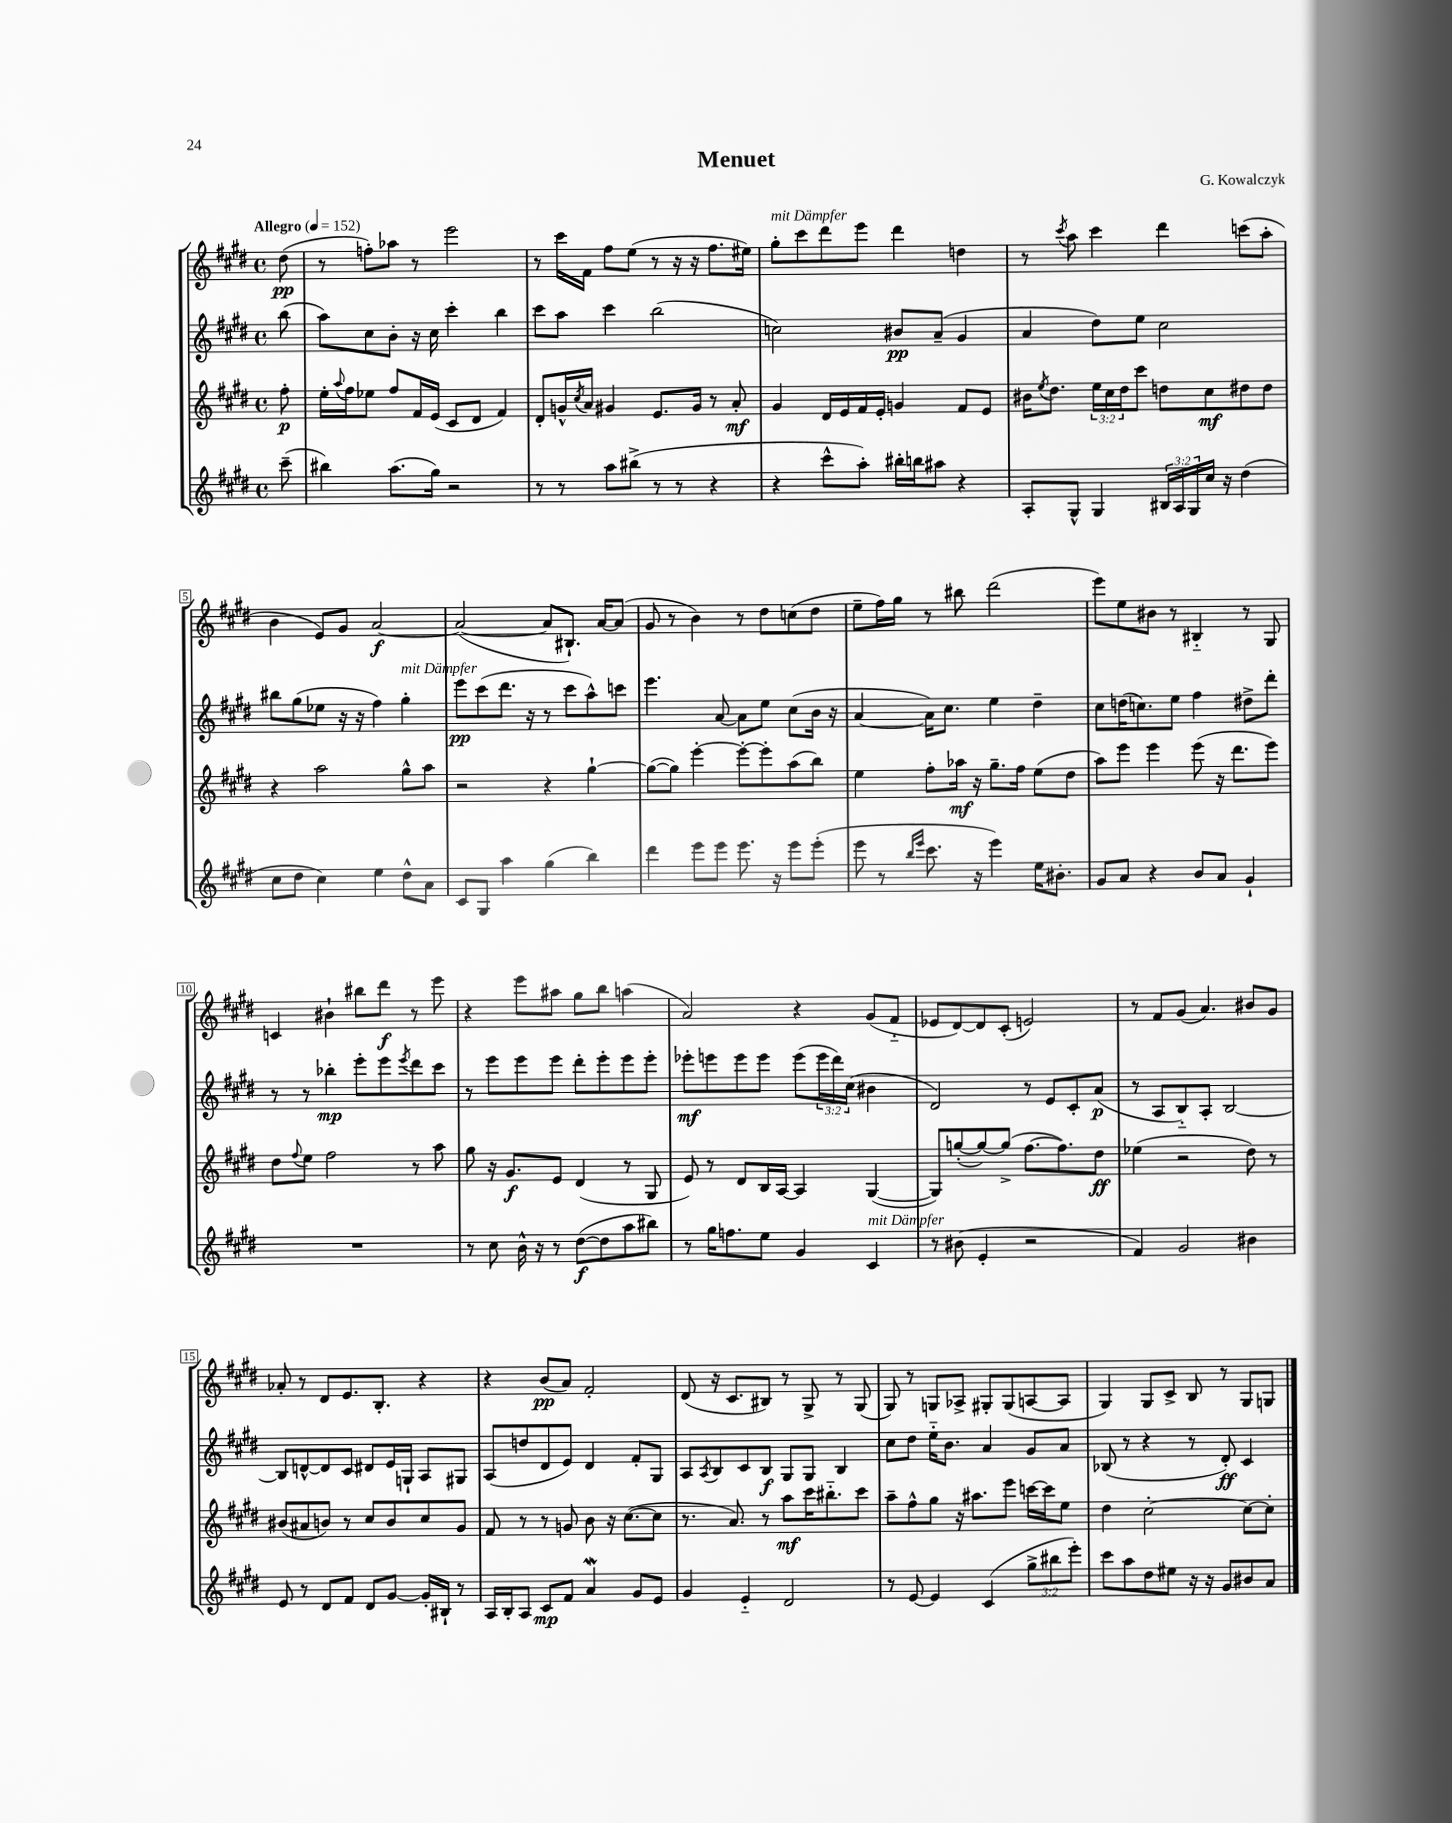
\header { title = "Menuet" composer = "G. Kowalczyk" }
<<
\new StaffGroup <<
\new Staff = "s0" {
    \clef treble \key e \major \defaultTimeSignature \time 4/4 \partial 8 \tempo "Allegro" 4 = 152
    dis''8\pp( |
    r8 f''8-.) aes''8 r8 e'''2 |
    r8 cis'''16 fis'16 fis''8 e''8( r8 r16 r16 fis''8. eis''16) |
    gis''8-.^\markup { \italic "mit Dämpfer" } cis'''8 dis'''8 e'''8 dis'''4 d''4 |
    r8 \acciaccatura { cis'''8 } a''8 cis'''4 dis'''4 c'''8( a''8-. |
    b'4 e'8) gis'8 a'2~\f |
    a'2~( a'8 bis8.-!) a'16~ a'8( |
    gis'8 r8 b'4) r8 dis''8 c''8( dis''8 |
    e''8-- fis''16) gis''16 r8 bis''8 dis'''2( |
    e'''8) e''8 bis'8 r8 bis4-_ r8 gis8 |
    c'4 bis'4-! bis''8 dis'''8\f r8 e'''8 |
    r4 e'''8 ais''8 gis''8 b''8 a''4( |
    a'2) r4 gis'8( fis'8-_ |
    ees'8 dis'8~) dis'8 cis'8-.( e'2) |
    r8 fis'8 gis'8( a'4.) bis'8 gis'8 |
    aes'8-. r8 dis'8 e'8. b8.-. r4 |
    r4 b'8\pp( a'8) fis'2-. |
    dis'8( r16 cis'8. bis8) r8 gis8-> r8 gis8( |
    gis8) r8 g8 aes8-> gis8-. gis8( a8~ a8 |
    gis4) gis8 cis'8-> b8 r8 gis8 g8 \bar "|." |
}
\new Staff = "s1" {
    \clef treble \key e \major \defaultTimeSignature \time 4/4 \override Staff.TupletNumber.text = #tuplet-number::calc-fraction-text \partial 8
    b''8( |
    a''8) cis''8 b'8-. r16 cis''16 cis'''4-. b''4 |
    cis'''8 a''8 cis'''4 b''2( |
    c''2) bis'8\pp a'8--( gis'4 |
    a'4 dis''8) e''8 cis''2 |
    bis''8 gis''8( ees''8 r16 r16 fis''4) gis''4-.^\markup { \italic "mit Dämpfer" } |
    e'''8\pp cis'''8( dis'''8. r16 r8 cis'''8 a''8-^) c'''8 |
    e'''4. a'8~ a'8 e''8 cis''8( b'16 r16 |
    a'4~ a'16) cis''8. e''4 dis''4-- |
    cis''8 d''16( c''8.) e''8 fis''4 dis''8-> dis'''8-. |
    r8 r8 bes''4-.\mp e'''8-. e'''8 \acciaccatura { e'''8 } dis'''8 cis'''8 |
    r8 e'''8 e'''8 e'''8 dis'''8-. e'''8-. e'''8 e'''8-. |
    ees'''8-.\mf e'''8 e'''8 e'''8 e'''8( \tuplet 3/2 { e'''16 dis'''16) cis''16( } bis'4 |
    dis'2) r8 e'8 cis'8-. a'8\p( |
    r8 a8 b8-_) a8-. b2~ |
    b8 d'8~-^ d'8 cis'8 dis'8 e'16 g16-! a8 gis8 |
    a8( d''8 dis'8 e'8) dis'4 fis'8-. gis8 |
    a8 \acciaccatura { a8 } b8 cis'8 b8\f gis8 gis8 b4 |
    cis''8 dis''8 e''16-_ b'8. a'4 gis'8 a'8 |
    bes8( r8 r4 r8 dis'8-.\ff) cis'4 \bar "|." |
}
\new Staff = "s2" {
    \clef treble \key e \major \defaultTimeSignature \time 4/4 \override Staff.TupletNumber.text = #tuplet-number::calc-fraction-text \partial 8
    fis''8-.\p |
    e''16-. \appoggiatura { a''8 } fis''16 ees''8 fis''8 fis'16 e'16( cis'8 dis'8 fis'4) |
    dis'8-. g'16-^ \acciaccatura { cis''8 } a'16 gis'4 e'8. gis'16 r8 a'8-.\mf |
    gis'4 dis'16 e'16 fis'16 e'16-. g'4 fis'8 e'8 |
    bis'16 \acciaccatura { e''8 } dis''8. \tuplet 3/2 { e''16 cis''16 dis''16 } cis'''8 d''8 cis''8\mf dis''8 dis''8 |
    r4 a''2 gis''8-^ a''8 |
    r2 r4 gis''4~-! |
    gis''8~( gis''8) e'''4~-. e'''8~-. e'''8-. a''8( b''8) |
    e''4 fis''8-. aes''16\mf r16 gis''8.-- fis''16 e''8( dis''8 |
    a''8) e'''8 e'''4 e'''8( r16 dis'''8. e'''8) |
    dis''8 \appoggiatura { fis''8 } e''8 fis''2 r8 a''8 |
    gis''8 r16 gis'8.\f e'8 dis'4( r8 gis8 |
    e'8) r8 dis'8 b16 a16~ a4 gis4~( |
    gis8) g''8~-.( g''8~) g''8->( fis''8.~ fis''8.) dis''8\ff |
    ees''4( r2 dis''8) r8 |
    bis'8( ais'8 b'8) r8 cis''8 b'8 cis''8 gis'8 |
    fis'8 r8 r8 g'8 b'8 r16 cis''8.~( cis''8 |
    r8. a'8.) r8 a''8\mf cis'''16 bis''8.-_ cis'''8 |
    a''8-- fis''8-^ gis''8 r16 ais''8. e'''8 c'''16~ c'''16 e''8 |
    dis''4 cis''2~-. cis''8~ cis''8-. \bar "|." |
}
\new Staff = "s3" {
    \clef treble \key e \major \defaultTimeSignature \time 4/4 \override Staff.TupletNumber.text = #tuplet-number::calc-fraction-text \partial 8
    cis'''8--( |
    bis''4) a''8.( gis''16) r2 |
    r8 r8 a''8 bis''8->( r8 r8 r4 |
    r4 cis'''8-^ a''8-.) bis''16-. b''16 ais''8 r4 |
    a8-. gis8-^ gis4 \tuplet 3/2 { bis16 a16 gis16 } cis''16 r16 dis''4( |
    cis''8 dis''8 cis''4) e''4 dis''8-^ a'8 |
    cis'8 gis8 a''4 gis''4( b''4) |
    dis'''4 e'''8 e'''8 e'''8. r16 e'''8 e'''8-.( |
    e'''8 r8 \grace { b''16 e'''16 } cis'''8. r16 e'''4) e''16 bis'8.-. |
    gis'8 a'8 r4 b'8 a'8 gis'4-! |
    R1 |
    r8 cis''8 b'16-^ r16 r8 dis''8~\f( dis''8 a''8 bis''8) |
    r8 gis''16 f''8. e''8 gis'4 cis'4^\markup { \italic "mit Dämpfer" } |
    r8 bis'8( e'4-. r2 |
    fis'4) gis'2 bis'4 |
    e'8 r8 dis'8 fis'8 dis'8 gis'8~ gis'16-. bis16-! r8 |
    a16 b16-. a8 cis'8\mp fis'8 a'4\mordent gis'8 e'8 |
    gis'4 e'4-_ dis'2 |
    r8 e'8~ e'4 cis'4( \tuplet 3/2 { gis''8-> bis''8 e'''8-.) } |
    cis'''8 a''8 dis''8 eis''8 r16 r16 gis'8 bis'8 a'8 \bar "|." |
}
>>
>>
\layout { \context { \Score \override BarNumber.stencil = #(make-stencil-boxer 0.1 0.3 ly:text-interface::print) } }
